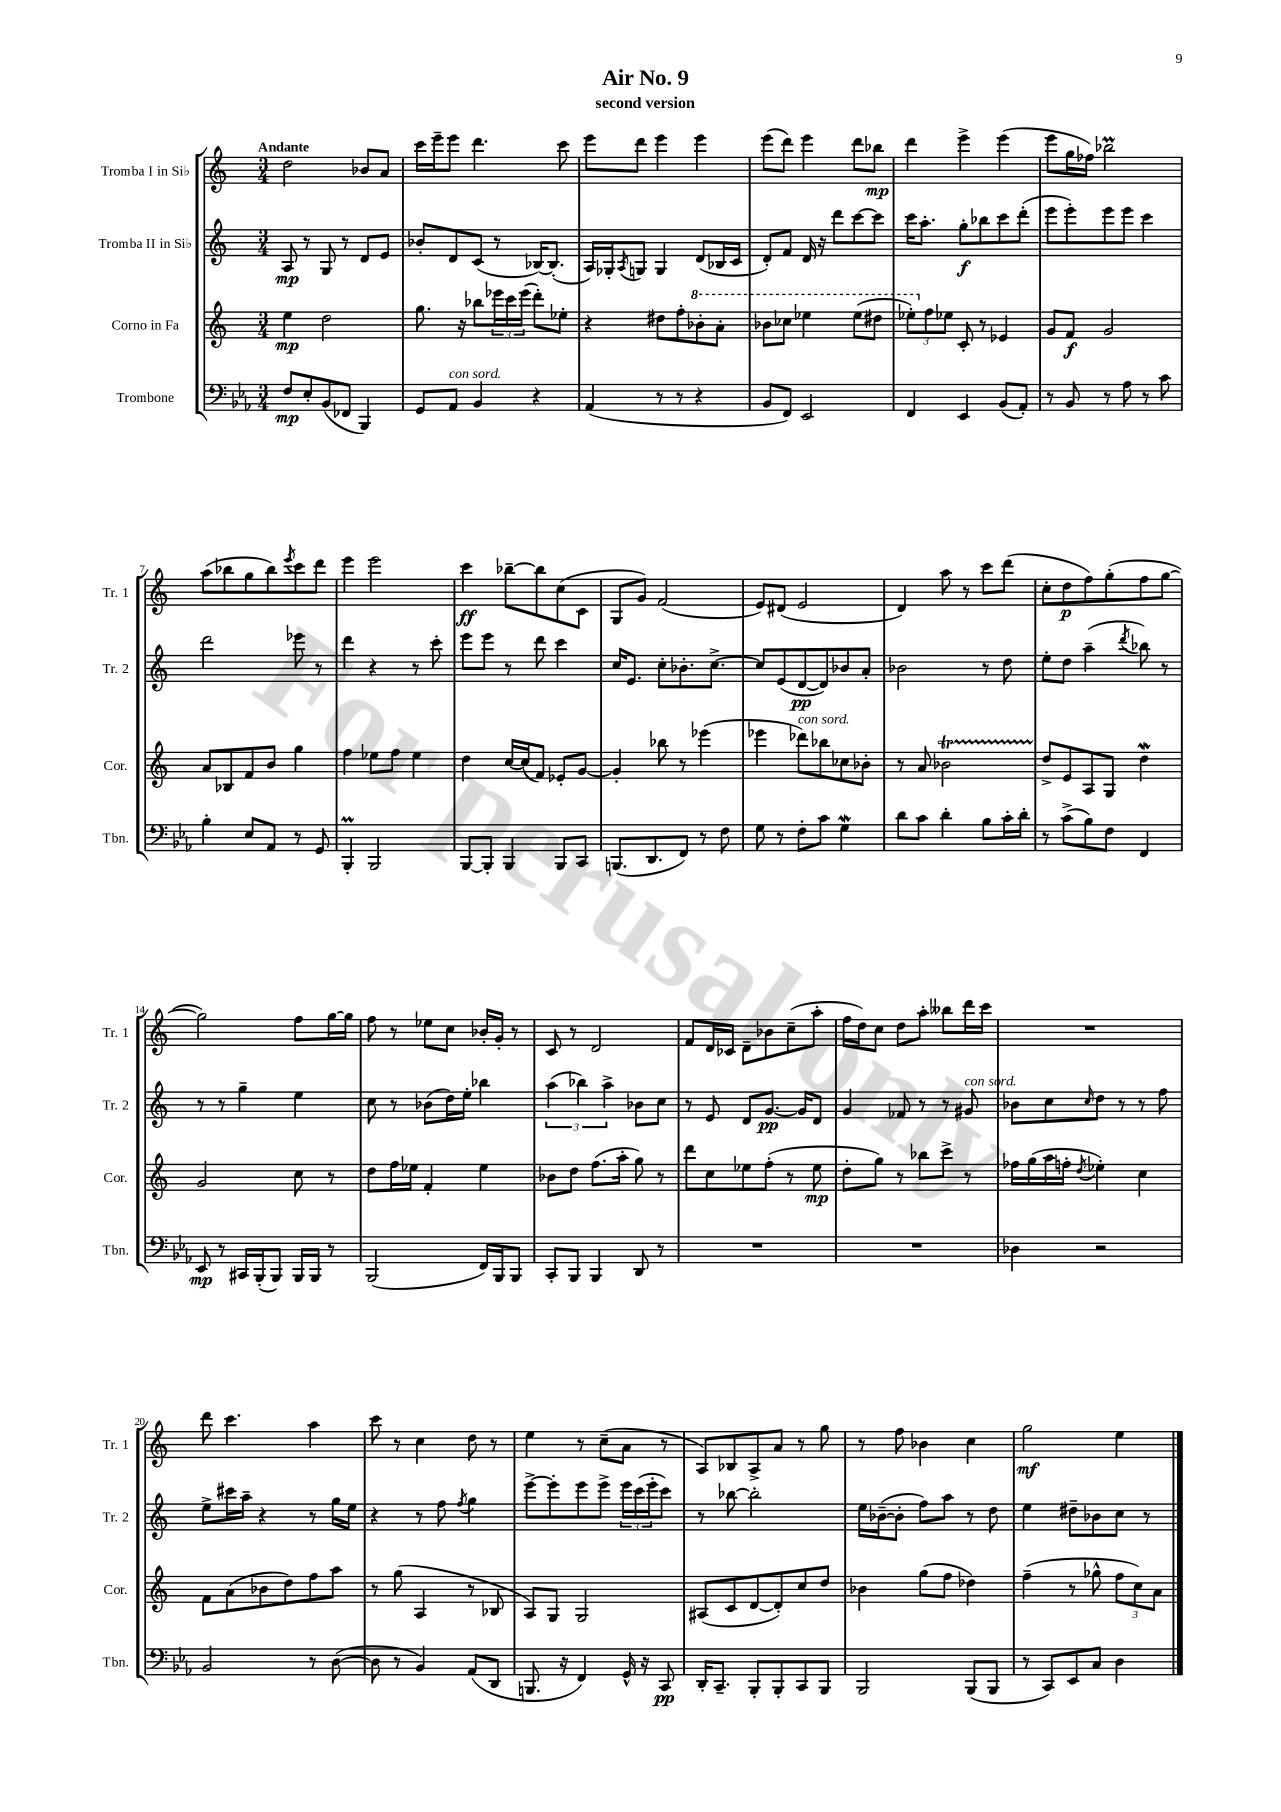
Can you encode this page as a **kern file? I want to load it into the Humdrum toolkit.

**kern	**kern	**kern	**kern
*staff4	*staff3	*staff2	*staff1
*clefF4	*clefG2	*clefG2	*clefG2
*k[b-e-a-]	*k[]	*k[]	*k[]
*M3/4	*M3/4	*M3/4	*M3/4
8F/L	4ee\	8A/	2dd\
8E-'/	.	8r	.
(8BB-/	2dd\	8G/	.
8FF-/J	.	8r	.
4BBB-/)	.	8d/L	8b-/L
.	.	8e/J	8a/J
=	=	=	=
8GG/L	8.gg\	8b-'/L	16ccc\LL
.	.	.	16eee~\J
8AA-/J	.	8d/	8eee\J
.	16r	.	.
4BB-/	8bb-\L	(8c/J	4.ddd\
.	24eee-\L	8r	.
.	24ccc\	.	.
.	(24eee-\JJ	.	.
4r	8ddd'\L)	[16B-/LK)	.
.	.	(8.B-'/]J	.
.	8ee-'\J	.	8ccc\
=	=	=	=
(4AA-/	4r	16A/LL)	8eee\L
.	.	16G-'/J	.
.	.	8qA/	.
.	.	8G/J	8ddd\J
8r	8dd#\L	4G/	4eee\
8r	8ff'\	.	.
4r	8bb-'\	(8d/L	4eee\
.	8aa'\J	16B-/L	.
.	.	16c/JJ	.
=	=	=	=
8BB-/L	8bb-\L	8d'/L)	(8eee\L
8FF/J)	8ccc-\J	8f/J	8ddd\J)
2EE-/	4eee-\	16d/	4eee\
.	.	16r	.
.	.	8ddd\L	.
.	(8eee-\L	[8ccc\	8ddd\L
.	8ddd#\J	8ccc\]J	8bb-\J
=	=	=	=
4FF/	12eee-'\L)	16ccc\LK	4ddd\
.	.	8.aa'\J	.
.	12ff\	.	.
.	12ee-\J	.	.
4EE-/	8c'/	8gg'\L	4eee^\
.	8r	8bb-\	.
(8BB-/L	4e-/	8ccc\	(4eee\
8AA-'/J)	.	(8ddd'\J	.
=	=	=	=
8r	8g/L	8eee\L	8eee\L
8BB-/	8f/J	8eee'\)	16gg\L
.	.	.	16ff-\JJ)
8r	2g/	8eee\	2bb-\
8A-\	.	8eee\J	.
8r	.	4ccc\	.
8c\	.	.	.
=	=	=	=
4B-'\	8a/L	2ddd\	(8aa\L
.	8B-/	.	8bb-\
8E-/L	8f/	.	8gg\
8AA-/J	8b/J	.	8bb-\)
.	.	.	8qeee/
8r	4gg\	8eee-\	8ccc\
8GG/	.	8r	8ddd\J
=	=	=	=
4BBB-'/	4ff\	4ddd\	4eee\
2BBB-/	8ee-\L	4r	2eee\
.	8ff\J	.	.
.	4ee-\	8r	.
.	.	8ccc'\	.
=	=	=	=
[8BBB-/L	4dd\	8eee\L	4ccc\
8BBB-'/]J	.	8eee\J	.
4BBB-/	[16cc/LL	8r	[8bb-~\L
.	(16cc/]J	.	.
.	8f/J)	8ddd\	8bb-\]
8BBB-/L	8e-'/L	4ccc\	(8cc\
8CC/J	[8g/J	.	8c\J
=	=	=	=
(8.BBB/L	4g'/]	16cc/LK	8G/L
.	.	8.e/J	.
.	.	.	8g/J)
8.DD/	.	.	.
.	8bb-\	8cc'\L	(2f/
8FF/J)	8r	8.b-'\	.
8r	(4eee-\	.	.
.	.	[8.cc^\J	.
8F\	.	.	.
=	=	=	=
8G\	4eee-\	8cc/]L	8e/L)
8r	.	(8e/	(8d#/J
8F'\L	8ddd-\L)	[8d/	2e/
8c\J	8bb-\	8d/])	.
4G\	8cc-\	8b-/	.
.	8b-'\J	8a'/J	.
=	=	=	=
8d\L	8r	2b-\	4d/)
8c\J	8a/	.	.
4d'\	2b-\	.	8aa\
.	.	.	8r
8B-\L	.	8r	8ccc\L
16c'\L	.	8dd\	(8ddd\J
16d'\JJ	.	.	.
=	=	=	=
8r	8dd^/L	8ee'\L	8cc'\L
(8c^\L	8e/	8dd\J	8dd\
8B-\)	8A/	(4aa~\	8ff\)
8F\J	8G/J	.	(8gg'\
.	.	8qddd/	.
4FF/	4dd\	8bb-\)	8ff\
.	.	8r	[8gg\J
=	=	=	=
8EE-/	2g/	8r	2gg\])
8r	.	8r	.
16CC#/LL	.	4gg~\	.
(16BBB-'/J	.	.	.
8BBB-/J)	.	.	.
16BBB-/LL	8cc\	4ee\	8ff\L
16BBB-/JJ	.	.	.
8r	8r	.	[16gg\L
.	.	.	16gg\]JJ
=	=	=	=
(2BBB-/	8dd\L	8cc\	8ff\
.	16ff\L	8r	8r
.	16ee-\JJ	.	.
.	4f'/	(8b-\L	8ee-\L
.	.	16dd\L)	8cc\J
.	.	16ee'\JJ	.
16FF/LL)	4ee-\	4bb-\	16b-'/LL
16BBB-/J	.	.	16g'/JJ
8BBB-/J	.	.	8r
=	=	=	=
8CC'/L	8b-\L	(6aa\	8c/
8BBB-/J	8dd\J	.	8r
.	.	6bb-\)	.
4BBB-/	(8.ff\L	.	2d/
.	.	6aa^\	.
.	16aa'\Jk	.	.
8DD/	8gg\)	8b-\L	.
8r	8r	8cc\J	.
=	=	=	=
2.r	8ddd\L	8r	8f/L
.	8cc\	8e/	16d/L
.	.	.	16c-/JJ
.	8ee-\	8d/L	8d~\L
.	(8ff'\J	[8.g/J	8b-\
.	8r	.	(8cc~\
.	.	16g/]LK	.
.	8ee-\	8d/J	8aa'\J
=	=	=	=
2.r	8dd'\L	4g/	16ff\LL
.	.	.	16dd\J)
.	8gg\J)	.	8cc\J
.	8r	8f-/	8dd\L
.	8bb-\L	8r	8aa'\J
.	8ccc^\J	8r	8bb--\L
.	8r	8g#/	16ddd\L
.	.	.	16ccc\JJ
=	=	=	=
4D-\	16ff-\LL	8b-\L	2.r
.	(16gg\	.	.
.	16aa\	8cc\	.
.	16ff'\JJ	.	.
.	8qdd/	16qqcc/	.
2r	4ee-'\)	8dd\J	.
.	.	8r	.
.	4cc\	8r	.
.	.	8ff\	.
=	=	=	=
2BB-/	8f\L	8ee^\L	8ddd\
.	(8a\	16ccc#\L	4.ccc\
.	.	16aa~\JJ	.
.	8b-\	4r	.
.	8dd\)	.	.
8r	8ff\	8r	4aa\
([8D\	8aa\J	16gg\LL	.
.	.	16ee\JJ	.
=	=	=	=
8D\]	8r	4r	8ccc\
8r	(8gg\	.	8r
4BB-/)	4A/	8r	4cc\
.	.	8ff\	.
.	.	8qff/	.
(8AA-/L	8r	4gg\	8dd\
8DD/J	8B-/	.	8r
=	=	=	=
8.BBB/	8A/L)	[8eee^\L	4ee\
.	8G/J	8eee'\]	.
16r	.	.	.
4FF/)	2G/	8eee\	8r
.	.	8eee^\J	(8cc~\L
16GG^^/	.	24eee\LL	8a\J
.	.	(24ccc\	.
16r	.	.	.
.	.	24eee'\J	.
8CC/	.	8ccc\J)	8r
=	=	=	=
16DD'/LK	(8A#/L	8r	8A/L)
8.CC~/J	.	.	.
.	8c/	[8bb-\	8B-/
8BBB-'/L	[8d/	2bb-'\]	8A^/
8BBB-'/	8d'/])	.	8a/J
8CC/	8cc/	.	8r
8BBB-/J	8dd/J	.	8gg\
=	=	=	=
2BBB-/	4b-\	16ee\LL	8r
.	.	([16b-~\J	.
.	.	8b-'\]J	8ff\
.	(8gg\L	8ff\L)	4b-\
.	8ff\J	8aa\J	.
(8BBB-/L	4dd-\)	8r	4cc\
8BBB-/J	.	8dd\	.
=	=	=	=
8r	(4ff~\	4ee\	2gg\
8CC/L)	.	.	.
8EE-/	8r	8dd#~\L	.
8C/J	8gg-^^\	8b-\	.
4D\	12ff\L	8cc\J	4ee\
.	12cc\)	.	.
.	.	8r	.
.	12a\J	.	.
==	==	==	==
*-	*-	*-	*-
